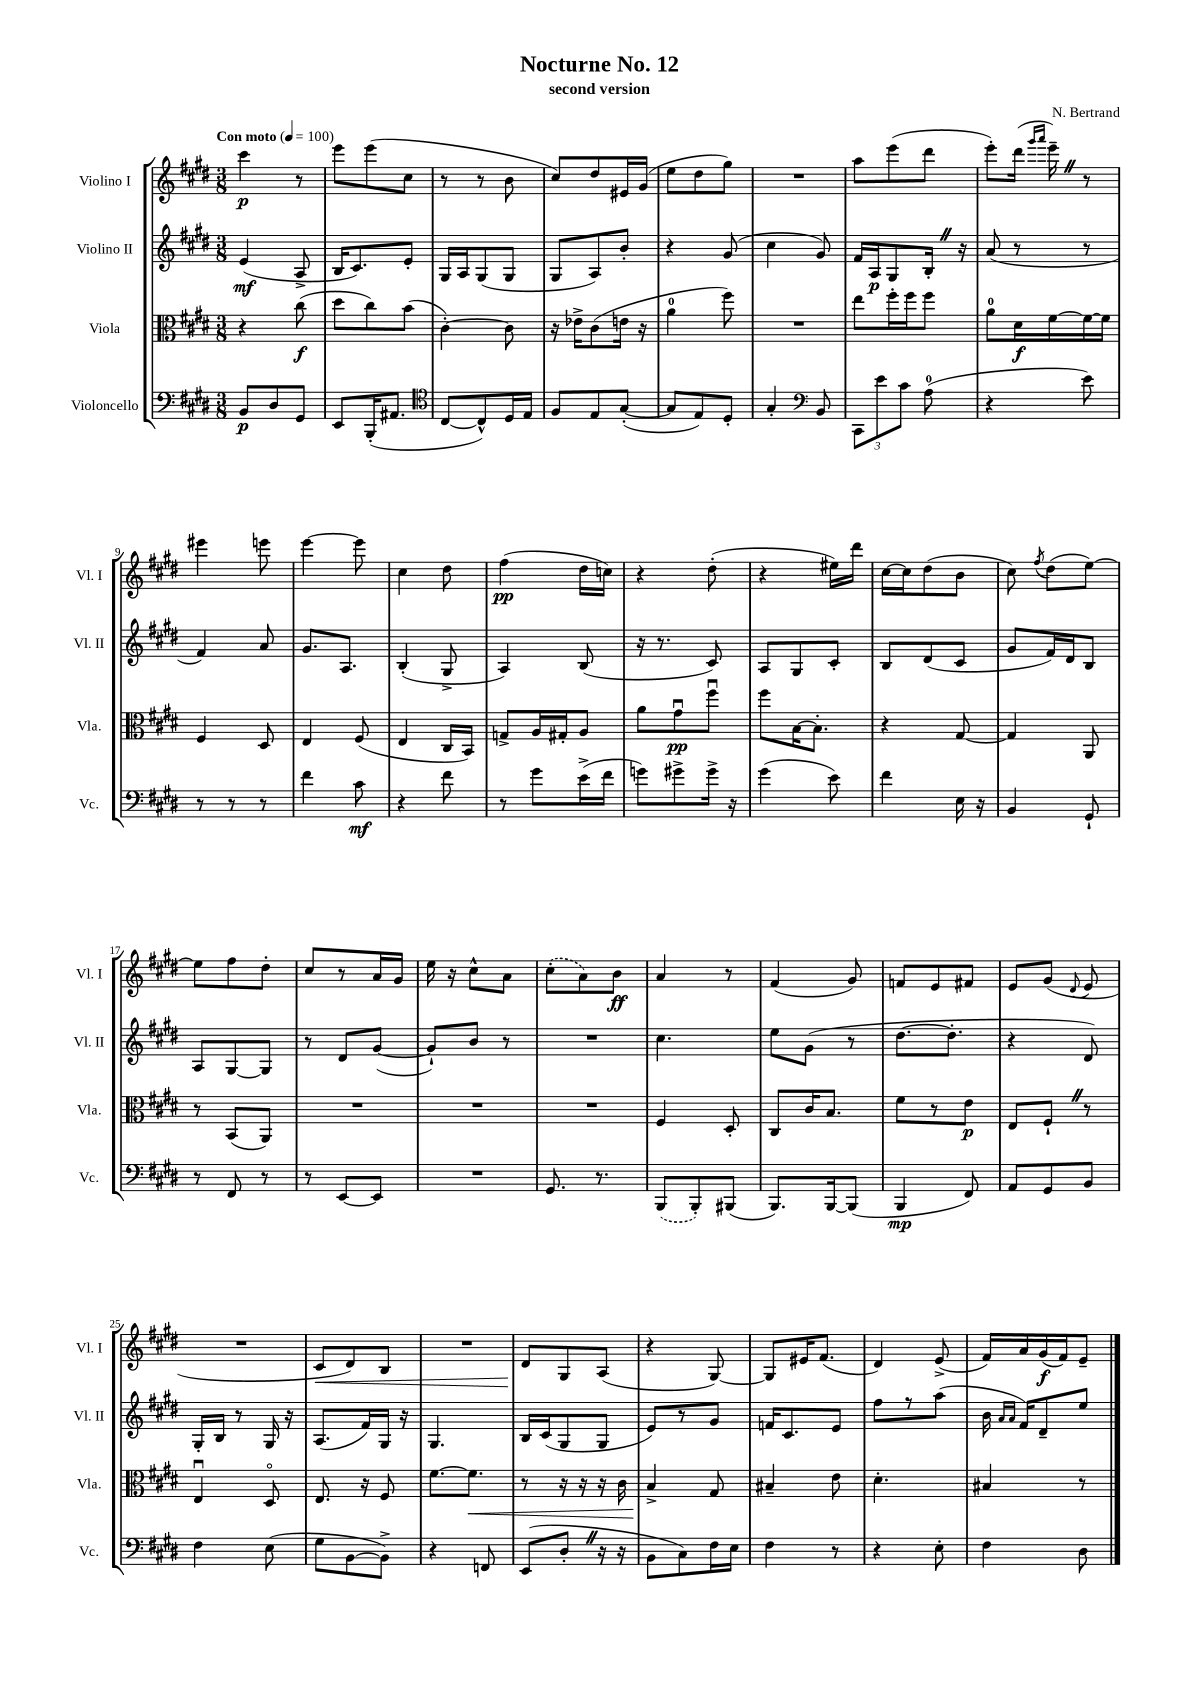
\header { title = "Nocturne No. 12" composer = "N. Bertrand" subtitle = "second version" }
<<
\new StaffGroup <<
\new Staff = "s0" \with { instrumentName = "Violino I" shortInstrumentName = "Vl. I" } {
    \clef treble \key e \major \numericTimeSignature \time 3/8 \tempo "Con moto" 4 = 100
    \autoBeamOff cis'''4\p r8 |
    e'''8[ e'''8( cis''8] |
    r8 r8 b'8 |
    cis''8[) dis''8 eis'16 gis'16]( |
    e''8[ dis''8 gis''8]) |
    R4. |
    a''8[ e'''8( dis'''8] |
    e'''8[-.) dis'''16]( \grace { gis'''16[ a'''16] } e'''16--) \once \override BreathingSign.text = \markup { \musicglyph "scripts.caesura.straight" } \breathe r8 |
    eis'''4 e'''8 |
    e'''4~ e'''8 |
    cis''4 dis''8 |
    fis''4\pp( dis''16[ c''16]) |
    r4 dis''8-.( |
    r4 eis''16[) dis'''16] |
    cis''16[~ cis''16 dis''8( b'8] |
    cis''8) \acciaccatura { fis''8 } dis''8[( e''8]~) |
    e''8[ fis''8 dis''8]-. |
    cis''8[ r8 a'16 gis'16] |
    e''16 r16 cis''8[-^ a'8] |
    \once \slurDashed cis''8[-.( a'8) b'8]\ff |
    a'4 r8 |
    fis'4( gis'8) |
    f'8[ e'8 fis'8] |
    e'8[ gis'8]( \appoggiatura { dis'8 } e'8 |
    R4. |
    cis'8[\< dis'8) b8] |
    R4. |
    dis'8[\! gis8 a8]( |
    r4 gis8~) |
    gis8[ eis'16 fis'8.]( |
    dis'4) e'8->( |
    fis'16[) a'16 gis'16\f( fis'16) e'8]-- \bar "|." |
}
\new Staff = "s1" \with { instrumentName = "Violino II" shortInstrumentName = "Vl. II" } {
    \clef treble \key e \major \numericTimeSignature \time 3/8
    \autoBeamOff e'4\mf( a8-> |
    b16[ cis'8.) e'8]-. |
    gis16[ a16 gis8( gis8] |
    gis8[ a8) b'8]-. |
    r4 gis'8( |
    cis''4 gis'8) |
    fis'16[ a16\p gis8 b16]-. \once \override BreathingSign.text = \markup { \musicglyph "scripts.caesura.straight" } \breathe r16 |
    a'8( r8 r8 |
    fis'4) a'8 |
    gis'8.[ a8.] |
    b4-.( gis8-> |
    a4) b8( |
    r16 r8. cis'8) |
    a8[ gis8 cis'8]-. |
    b8[ dis'8( cis'8] |
    gis'8[ fis'16) dis'16 b8] |
    a8[ gis8~ gis8] |
    r8 dis'8[ gis'8]~( |
    gis'8[-!) b'8] r8 |
    R4. |
    cis''4. |
    e''8[ gis'8]( r8 |
    dis''8.[~ dis''8.]-. |
    r4 dis'8) |
    gis16[-. b16] r8 gis16 r16 |
    a8.[( fis'16) gis16] r16 |
    gis4. |
    b16[ cis'16( gis8 gis8] |
    e'8[) r8 gis'8] |
    f'16[ cis'8. e'8] |
    fis''8[ r8 a''8]( |
    b'16 \grace { a'16[ a'16] } fis'16[) dis'8-- e''8] \bar "|." |
}
\new Staff = "s2" \with { instrumentName = "Viola" shortInstrumentName = "Vla." } {
    \clef alto \key e \major \numericTimeSignature \time 3/8
    \autoBeamOff r4 cis''8\f( |
    dis''8[ cis''8) b'8]( |
    cis'4~-.) cis'8 |
    r16 ees'16[-> cis'8( e'16] r16 |
    a'4-0 fis''8) |
    R4. |
    e''8[ fis''16-. fis''16 fis''8] |
    a'8[-0 dis'16\f fis'16~ fis'16~ fis'16] |
    fis4 dis8 |
    e4 fis8( |
    e4 cis16[ b,16]) |
    g8[-> a16 gis16-. a8] |
    a'8[ gis'8\downbow\pp fis''8]\downbow |
    fis''8[ b16~ b8.]-. |
    r4 gis8~ |
    gis4 a,8 |
    r8 b,8[( a,8]) |
    R4. |
    R4. |
    R4. |
    fis4 dis8-. |
    cis8[ cis'16 b8.] |
    fis'8[ r8 e'8]\p |
    e8[ fis8]-! \once \override BreathingSign.text = \markup { \musicglyph "scripts.caesura.straight" } \breathe r8 |
    e4\downbow dis8\flageolet |
    e8. r16 fis8 |
    fis'8.[~ fis'8.]\< |
    r8 r16 r16 r16 cis'16 |
    b4->\! gis8 |
    bis4-- e'8 |
    dis'4.-. |
    bis4 r8 \bar "|." |
}
\new Staff = "s3" \with { instrumentName = "Violoncello" shortInstrumentName = "Vc." } {
    \clef bass \key e \major \numericTimeSignature \time 3/8
    \autoBeamOff b,8[\p dis8 gis,8] |
    e,8[ b,,16-.( ais,8.] |
    \clef tenor cis8[~ cis8-^) dis16 e16] |
    fis8[ e8 gis8]~-.( |
    gis8[ e8) dis8]-. |
    gis4-. \clef bass b,8 |
    \tuplet 3/2 { cis,8[ e'8 cis'8] } a8-0( |
    r4 e'8) |
    r8 r8 r8 |
    fis'4 cis'8\mf |
    r4 fis'8 |
    r8 gis'8[ e'16->( fis'16] |
    g'8[) gis'8-> gis'16]-> r16 |
    gis'4( e'8) |
    fis'4 e16 r16 |
    b,4 gis,8-! |
    r8 fis,8 r8 |
    r8 e,8[~ e,8] |
    R4. |
    gis,8. r8. |
    \once \slurDashed b,,8[( b,,8-.) bis,,8]( |
    b,,8.[) b,,16~ b,,8]( |
    b,,4\mp fis,8) |
    a,8[ gis,8 b,8] |
    fis4 e8( |
    gis8[ b,8~ b,8]->) |
    r4 f,8 |
    e,8[( dis8]-. \once \override BreathingSign.text = \markup { \musicglyph "scripts.caesura.straight" } \breathe r16 r16 |
    b,8[ cis8) fis16 e16] |
    fis4 r8 |
    r4 e8-. |
    fis4 dis8 \bar "|." |
}
>>
>>
